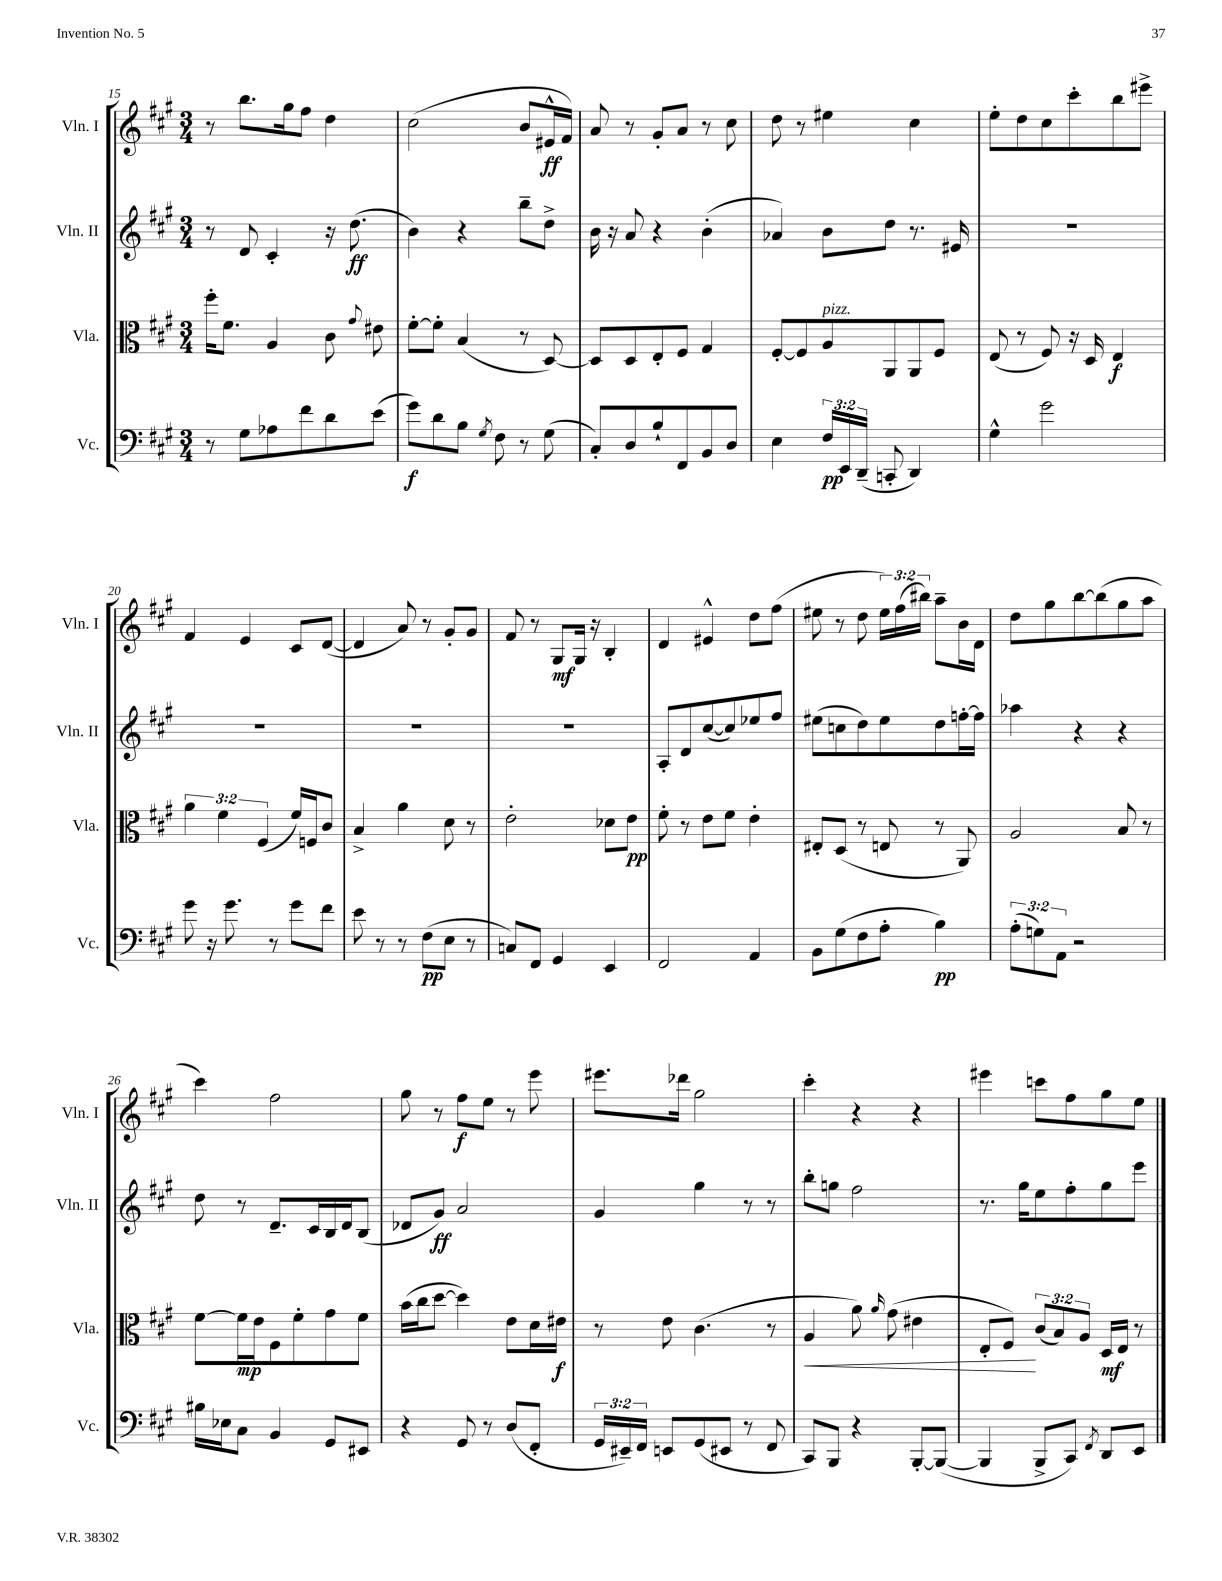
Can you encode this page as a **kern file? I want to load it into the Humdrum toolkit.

**kern	**kern	**kern	**kern
*staff4	*staff3	*staff2	*staff1
*clefF4	*clefC3	*clefG2	*clefG2
*k[f#c#g#]	*k[f#c#g#]	*k[f#c#g#]	*k[f#c#g#]
*M3/4	*M3/4	*M3/4	*M3/4
8r	16ff#'	8r	8r
.	8.f#	.	.
8G#	.	8d	8.bb
8A-	4A	4c#'	.
.	.	.	16gg#
8f#	.	.	8ff#
8d	8c#	16r	4dd
.	.	(8.dd	.
.	8qqg#	.	.
(8e	8e#	.	.
=	=	=	=
8g#)	[8f#'	4b)	(2cc#
8d	8f#']	.	.
8B	(4B	4r	.
8qG#	.	.	.
8F#	.	.	.
8r	8r	8bb~	8b
(8G#	[8D)	8dd^	16e#^^
.	.	.	16f#)
=	=	=	=
8C#')	8D]	16b	8a
.	.	16r	.
8D	8D	8a	8r
8B`	8E'	4r	8g#'
8FF#	8F#	.	8a
8BB	4G#	(4b'	8r
8D	.	.	8cc#
=	=	=	=
4E	[8F#'	4a-)	8dd
.	8F#]	.	8r
24F#	8A	8b	4ee#
24EE	.	.	.
(24DD~	.	.	.
8CC'	8AA	8dd	.
4DD)	8AA	8.r	4cc#
.	8F#	.	.
.	.	16e#	.
=	=	=	=
4G#^^	(8E	2.r	8ee'
.	8r	.	8dd
2g#	8F#)	.	8cc#
.	16r	.	8ccc#'
.	16D	.	.
.	4E	.	8bb
.	.	.	8eee#^
=	=	=	=
8g#	6a	2.r	4f#
16r	.	.	.
.	6f#	.	.
8.g#	.	.	.
.	.	.	4e
.	(6F#	.	.
8r	.	.	.
8g#	16f#)	.	8c#
.	16F	.	.
8f#	8c#	.	([8d
=	=	=	=
8e	4B^	2.r	4d]
8r	.	.	.
8r	4a	.	8a)
(8F#	.	.	8r
8E	8d	.	8g#'
8r	8r	.	8g#
=	=	=	=
8C)	2e'	2.r	8f#
8FF#	.	.	8r
4GG#	.	.	8G#
.	.	.	16G#
.	.	.	16r
4EE	8d-	.	4B'
.	8e	.	.
=	=	=	=
2FF#	8f#'	8A'	4d
.	8r	8d	.
.	8e	([8cc#	4e#^^
.	8f#	8cc#])	.
4AA	4e'	8ee-	8dd
.	.	8ff#	(8ff#
=	=	=	=
8BB	8E#'	(8ee#	8ee#
(8G#	(8D	8cc	8r
8F#	8r	8dd)	8dd
8A'	8E	8ee#	24ee#)
.	.	.	(24ff#
.	.	.	24bb#)
4B)	8r	8dd	8aa~
.	8AA)	[16ff'	16b
.	.	16ff]	16d
=	=	=	=
(12A'	2A	4aa-	8dd
12G)	.	.	.
.	.	.	8gg#
12AA	.	.	.
2r	.	4r	[8bb
.	.	.	(8bb]
.	8B	4r	8gg#
.	8r	.	8aa
=	=	=	=
16B#	[8f#	8dd	4ccc#)
16E-	.	.	.
8C#	16f#]	8r	.
.	16e	.	.
4BB	8F#	8.d~	2ff#
.	8f#'	.	.
.	.	16c#	.
8GG#	8g#	16B	.
.	.	16d	.
8EE#	8f#	(8B	.
=	=	=	=
4r	(16b	8d-	8gg#
.	16cc#	.	.
.	[8dd	8g#)	8r
8GG#	4dd])	2a	8ff#
8r	.	.	8ee
(8D	8e	.	8r
8FF#'	16d	.	8eee
.	16e#	.	.
=	=	=	=
24GG#	8r	4g#	8.eee#
24EE#~)	.	.	.
24FF#	.	.	.
8EE	8e	.	.
.	.	.	16ddd-
(8GG#	(4.c#	4gg#	2gg#
8EE#	.	.	.
8r	.	8r	.
8FF#	8r	8r	.
=	=	=	=
8CC#)	4A	8bb'	4ccc#'
8BBB	.	8gg	.
4r	8a)	2ff#	4r
.	16qqa	.	.
.	(8g#	.	.
[8BBB'	4e#	.	4r
(8BBB_	.	.	.
=	=	=	=
4BBB]	8E'	8.r	4eee#
.	8F#)	.	.
.	.	16gg#	.
8BBB^	(12c#	8ee	8ccc
.	12B)	.	.
8CC#)	.	8ff#'	8ff#
.	12A	.	.
8qFF#	.	.	.
8DD	16D	8gg#	8gg#
.	16E	.	.
8EE	8r	8eee	8ee
==	==	==	==
*-	*-	*-	*-
